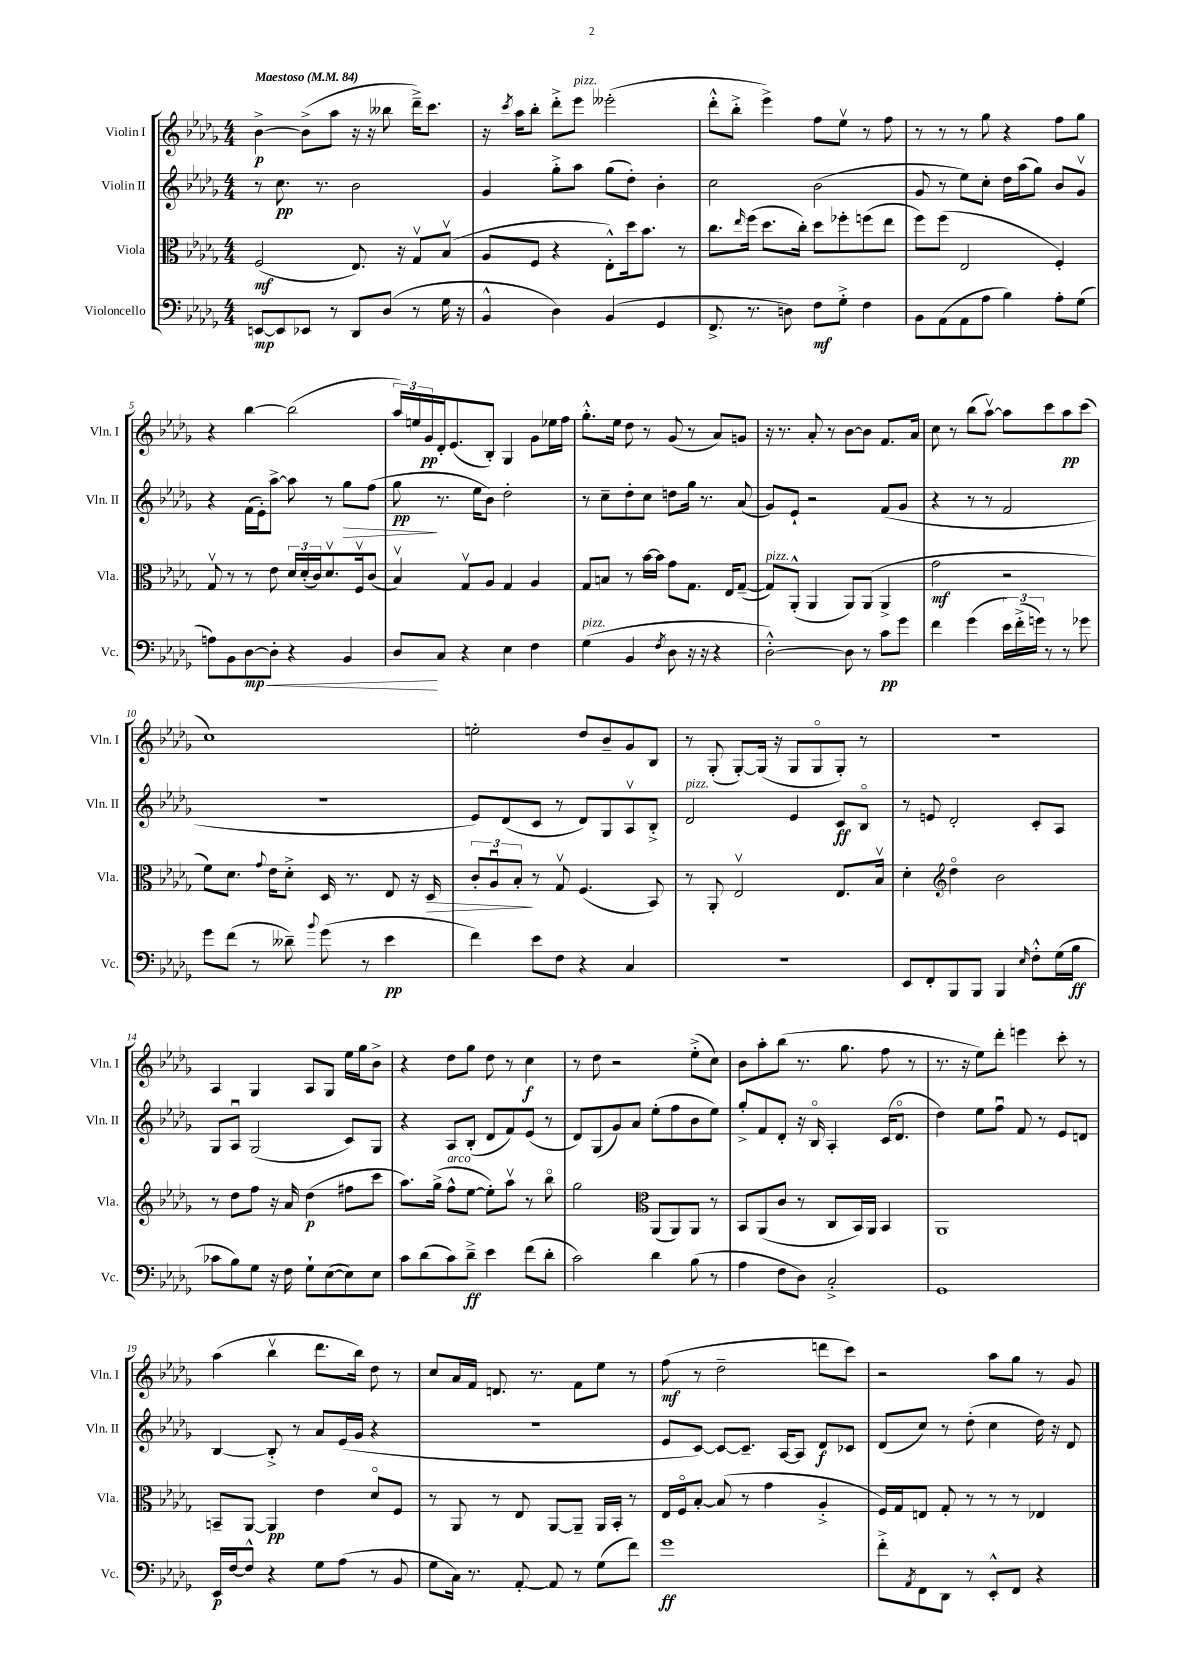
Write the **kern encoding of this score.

**kern	**kern	**kern	**kern
*staff4	*staff3	*staff2	*staff1
*clefF4	*clefC3	*clefG2	*clefG2
*k[b-e-a-d-g-]	*k[b-e-a-d-g-]	*k[b-e-a-d-g-]	*k[b-e-a-d-g-]
*M4/4	*M4/4	*M4/4	*M4/4
*MM84	*MM84	*MM84	*MM84
[8EE	(2F	8r	[4b-^
8EE]	.	8.cc	.
8EE-	.	.	(8b-^]
.	.	8.r	.
8r	.	.	8aa-
8DD-	8.E-)	2b-	16r
.	.	.	16r
(8D-	.	.	8bb--
.	16r	.	.
8r	8G-v	.	16ddd-~^)
.	.	.	8.ccc
16G-	(8B-v	.	.
16r	.	.	.
=	=	=	=
4BB-^^	8A-	4g-	16r
.	.	.	8qccc
.	.	.	16aa-
.	8F	.	8bb-'
4D-)	4r	8gg-'^	8ddd-'^
.	.	8aa-	8eee-
(4BB-	8E-'^^)	(8gg-	(2eee--'
.	16dd-	8dd-')	.
.	8.b-	.	.
4GG-	.	4b-'	.
.	8r	.	.
=	=	=	=
8.FF^	8.cc	2cc	8ddd-'^^
.	.	.	8bb-'^
.	16qqee-	.	.
8.r	(16ff	.	.
.	8.dd-	.	4eee-^)
8D)	.	.	.
.	16cc')	.	.
8F	8dd-	(2b-	8ff
8G-'^	8ff-'	.	8ee-v
4F	(8ff	.	8r
.	8ee-	.	8ff
=	=	=	=
8BB-	8ff)	8g-	8r
(8AA-	(8ff	8r	8r
8AA-	2E-	8ee-)	8r
8A-	.	8cc'	8gg-
4B-)	.	16dd-	4r
.	.	(16aa-	.
.	.	8gg-)	.
8A-'	4F')	8b-	8ff
(8G-	.	8g-v	8gg-
=	=	=	=
8A)	8G-v	4r	4r
8BB-	8r	.	.
[8D-	8r	(16f	[4bb-
.	.	16e-')	.
8D-']	8e-	[8aa-^	.
4r	24d-	8aa-]	(2bb-]
.	(24d-'	.	.
.	24c)	.	.
.	8.d-v	8r	.
4BB-	.	8gg-	.
.	16Fv	.	.
.	(8c	(8ff	.
=	=	=	=
8D-	4B-v)	8gg-	24aa-)
.	.	.	24ee
.	.	.	24g-
8C	.	8.r	16d-'
.	.	.	(8.e-
4r	8G-v	.	.
.	.	16ee-	.
.	8A-	8b-)	8B-')
4E-	4G-	2dd-'	4G-
4F	4A-	.	8g-
.	.	.	16ee-
.	.	.	16ff
=	=	=	=
(4G-	8G-	8r	8.gg-'^^
.	8B	8cc~	.
.	.	.	16ee-
4BB-	8r	8dd-'	8dd-
.	[16b-	8cc	8r
.	16b-]	.	.
8qF	.	.	.
8D-	8g-	8dd	(8g-
16r	8.G-	16gg-	8r
16r	.	8.r	.
4r	.	.	8a-)
.	16E-	.	.
.	([8G-~	(8a-	8g
=	=	=	=
[2D-'^^)	8G-])	8g-)	16r
.	.	.	8.r
.	(8AA-'^^	8e-`	.
.	4AA-	2r	8a-'
.	.	.	8r
8D-]	8AA-)	.	[8b-
8r	(8AA-	.	8b-]
8c	4AA-^	(8f	8.f
8g-	.	8g-	.
.	.	.	16a-
=	=	=	=
4f	2g-	4r	8cc
.	.	.	8r
(4g-	.	8r	(8bb-
.	.	8r	[8aa-v)
24e-)	2r	2f	8aa-]
(24f'^	.	.	.
24g)	.	.	.
8r	.	.	8ccc
8r	.	.	8aa-
8g-	.	.	(8ccc
=	=	=	=
8g-	8f)	1r	1cc)
(8f	8.d-	.	.
8r	.	.	.
.	8qqg-	.	.
.	16e-	.	.
8d--~)	8d-'^	.	.
8qqb-	.	.	.
(8g-	16D-	.	.
.	8.r	.	.
8r	.	.	.
4e-	8E-	.	.
.	16r	.	.
.	16D-	.	.
=	=	=	=
4f)	12c'	8e-)	2ee'
.	12A-u	.	.
.	.	(8d-	.
.	12B-'	.	.
8e-	8r	8c	.
8F	8G-v	8r	.
4r	(4.F	8d-)	8dd-
.	.	8G-	8b-~
4C	.	8A-v	8g-
.	8BB-)	8B-'^	8B-
=	=	=	=
1r	8r	2d-	8r
.	8AA-'	.	(8G-'
.	2E-v	.	[8G-')
.	.	.	(16G-]
.	.	.	16r
.	.	4e-	8G-
.	.	.	8G-o
.	8.E-	8c	8G-')
.	.	8B-o	8r
.	16B-v	.	.
=	=	=	=
8EE-	4d-'	8r	1r
8FF'	.	8e	.
*	*clefG2	*	*
8BBB-	4dd-o	2d-'	.
8BBB-	.	.	.
4BBB-	2b-	.	.
16qqE-	.	.	.
8F'^^	.	8c'	.
(16G-	.	8A-	.
16B-	.	.	.
=	=	=	=
8c-	8r	8G-	4A-
8B-)	8dd-	8A-u	.
8G-	8ff	(2G-	4G-
16r	16r	.	.
16F	16a-	.	.
8G-`	(4dd-	.	8A-
([8E-	.	.	8G-
8E-])	8ff#	8c)	16ee-
.	.	.	16gg-
8E-	8ccc	8G-	8b-^
=	=	=	=
8c	8.aa-)	4r	4r
(8d-	.	.	.
.	(16gg-^	.	.
8c)	8ff^^	8A-	8dd-
8d-~^	[8ee-	(8B-'	8gg-
4e-	8ee-'])	8d-	8dd-
.	8aa-v	8f)	8r
(8f	8r	(8e-	4cc
8d-'	8bb-o	8r	.
=	=	=	=
2c)	2gg-	8d-)	8r
.	.	(8G-	8dd-
.	.	8g-)	2r
.	.	8a-	.
*	*clefC3	*	*
4d-	(8AA-	(8ee-'	.
.	8AA-)	8ff	.
(8B-	8AA-	8b-	(8ee-'^
8r	8r	8ee-)	8cc)
=	=	=	=
4A-	8BB-	8gg-'^	8b-
.	(8AA-	8f	8aa-'
8F	8c	8d-'	(8bb-
8D-)	8r	16r	8.r
.	.	16B-o	.
2C'^	8C	4A-'	.
.	.	.	8.gg-
.	16BB-)	.	.
.	16AA-	.	.
.	4BB-	(16c	8ff
.	.	8.d-o	.
.	.	.	8r
=	=	=	=
1GG-	1AA-	4dd-)	8.r
.	.	.	16r
.	.	8ee-	8ee-)
.	.	8ffu	8ddd-'
.	.	8f	4eee
.	.	8r	.
.	.	8e-	8ccc'
.	.	8d	8r
=	=	=	=
16EE-	8BB~	[4B-	(4aa-
[16F	.	.	.
8F^^]	[8AA-	.	.
4r	4AA-]	8B-'^]	4bb-v
.	.	8r	.
8G-	4e-	8a-	8.ddd-
(8A-	.	(16e-	.
.	.	16g-	16bb-)
8r	8d-o	4r	8dd-
8BB-	8F	.	8r
=	=	=	=
8G-	8r	1r	8cc
16C)	8AA-	.	16a-
8.r	.	.	16f
.	8r	.	8.d
[8AA-'	8E-	.	.
.	.	.	8.r
8AA-]	[8AA-	.	.
8r	8AA-~]	.	8f
(8G-	16AA-	.	8ee-
.	16BB-'	.	.
8f)	8r	.	8r
=	=	=	=
1g-	16E-	8e-	(8ff
.	16Fo	.	.
.	[8B-'	[8c)	8r
.	(8B-]	8c_	2dd-~
.	8r	8.c~]	.
.	4g-	.	.
.	.	[16A-	.
.	.	8A-]	.
.	4A-'^	8d-	8ddd
.	.	8c-	8ccc)
=	=	=	=
8f'^	16F)	(8d-	2r
.	16G-	.	.
8qAA-	.	.	.
8FF	8E	8cc)	.
8DD-	8G-'	8r	.
8r	8r	(8dd-'	.
8EE-'^^	8r	4cc	8aa-
8FF	8r	.	8gg-
4r	4E-	16dd-)	8r
.	.	16r	.
.	.	8d-	8g-
==	==	==	==
*-	*-	*-	*-
